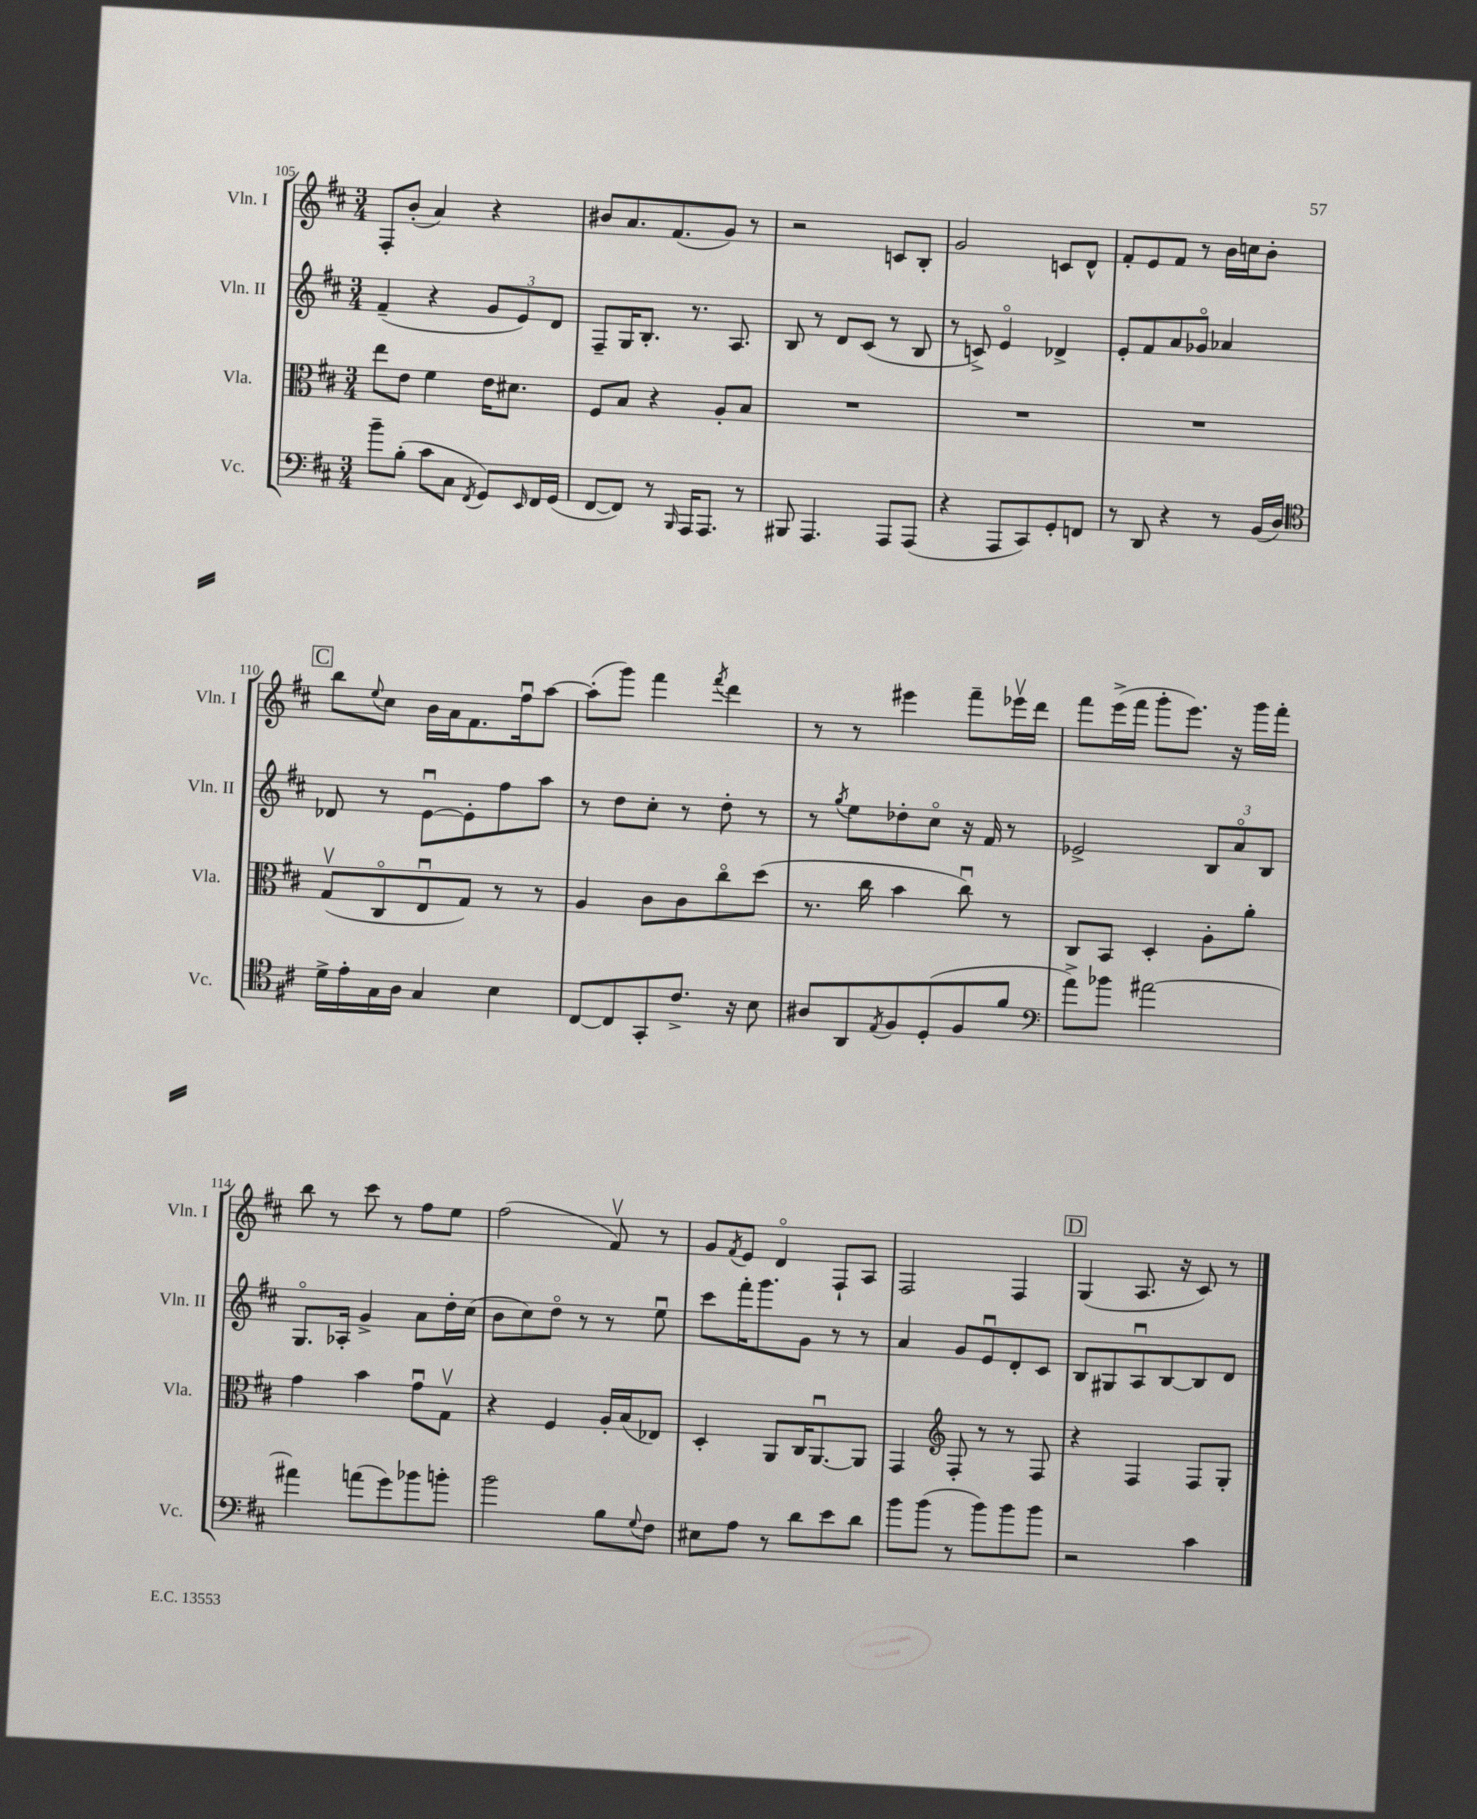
<<
\new StaffGroup <<
\new Staff = "s0" \with { instrumentName = "Vln. I" shortInstrumentName = "Vln. I" } {
    \clef treble \key d \major \numericTimeSignature \time 3/4
    fis8-. b'8-.( a'4) r4 |
    bis'8 a'8. fis'8.( g'8) r8 |
    r2 c'8 b8-. |
    g'2 c'8 d'8-^ |
    fis'8-. e'8 fis'8 r8 b'16 c''16 b'8-. |
    \mark \markup { \box "C" } b''8 \appoggiatura { e''8 } cis''8 b'16 a'16 fis'8. fis''16\downbow a''8~ |
    a''8-.( g'''8) fis'''4 \acciaccatura { fis'''8 } d'''4 |
    r8 r8 eis'''4 fis'''8-- ees'''16\upbow d'''16 |
    fis'''8 e'''16->( fis'''16 g'''8-. e'''8.) r16 g'''16 fis'''16-. |
    b''8 r8 cis'''8 r8 fis''8 e''8 |
    fis''2( fis'8\upbow) r8 |
    g'8 \acciaccatura { fis'8 } e'8 d'4\flageolet fis8-! a8 |
    fis2 fis4 |
    \mark \markup { \box "D" } g4( a8. r16 cis'8) r8 \bar "|." |
}
\new Staff = "s1" \with { instrumentName = "Vln. II" shortInstrumentName = "Vln. II" } {
    \clef treble \key d \major \numericTimeSignature \time 3/4
    fis'4--( r4 \tuplet 3/2 { g'8 e'8) d'8 } |
    fis8-- g16 b8.-. r8. a8. |
    b8 r8 d'8 cis'8( r8 b8 |
    r8 c'8->) e'4\flageolet des'4-> |
    e'8-. fis'8 a'8 ges'8\flageolet aes'4 |
    \mark \markup { \box "C" } des'8 r8 e'8~\downbow e'8-. fis''8 a''8 |
    r8 d''8 cis''8-. r8 d''8-. r8 |
    r8 \acciaccatura { g''8 } e''8 des''8-. cis''8\flageolet r16 fis'16 r8 |
    ees'2-> \tuplet 3/2 { b8 a'8\flageolet b8 } |
    g8.\flageolet aes16-. g'4-> a'8 d''16-. cis''16( |
    b'8 cis''8) d''8\flageolet r8 r8 e''8\downbow |
    cis'''8 fis'''16-. g'''8. g'8 r8 r8 |
    a'4 g'8 e'8\downbow d'8-. cis'8 |
    \mark \markup { \box "D" } b8 gis8 a8\downbow b8~ b8 d'8 \bar "|." |
}
\new Staff = "s2" \with { instrumentName = "Vla." shortInstrumentName = "Vla." } {
    \clef alto \key d \major \numericTimeSignature \time 3/4
    e''8 e'8 fis'4 e'16 dis'8. |
    fis8 b8 r4 a8-. b8 |
    R2. |
    R2. |
    R2. |
    \mark \markup { \box "C" } g8\upbow( cis8\flageolet e8\downbow g8) r8 r8 |
    a4 cis'8 cis'8 cis''8\flageolet d''8( |
    r8. cis''16 b'4 cis''8\downbow) r8 |
    cis8 b,8 d4-. a8-. a'8-. |
    g'4 b'4 g'8\downbow g8\upbow |
    r4 fis4 a16-. b16( ees8) |
    d4-. a,8 cis16 a,8.~\downbow a,8 |
    g,4 \clef treble fis8-. r8 r8 fis8 |
    \mark \markup { \box "D" } r4 fis4 fis8 g8-. \bar "|." |
}
\new Staff = "s3" \with { instrumentName = "Vc." shortInstrumentName = "Vc." } {
    \clef bass \key d \major \numericTimeSignature \time 3/4
    b'8-- b8-.( cis'8 cis8 \acciaccatura { fis,8 } g,8) \grace { e,16 } fis,16 g,16( |
    fis,8~ fis,8) r8 \grace { b,,16 } a,,16 a,,8. r8 |
    bis,,8 a,,4. a,,8 a,,8( |
    r4 a,,8 cis,8) g,8-. f,8 |
    r8 d,8 r4 r8 b,16( d16) |
    \mark \markup { \box "C" } \clef tenor d'16-> e'16-. g16 a16 g4 b4 |
    cis8~ cis8 g,8-. cis'8.-> r16 b8 |
    ais8 a,8 \acciaccatura { e8 } fis8 d8-.( fis8 fis'8 |
    \clef bass a'8->) bes'8 ais'2~ |
    ais'4 a'8( g'8) bes'8 b'8-. |
    b'2 b8 \appoggiatura { g8 } fis8 |
    eis8 a8 r8 d'8 e'8 d'8 |
    b'8 b'8( r8 b'8) b'8 b'8 |
    \mark \markup { \box "D" } r2 cis'4 \bar "|." |
}
>>
>>
\layout { \context { \Score currentBarNumber = #105 } }
